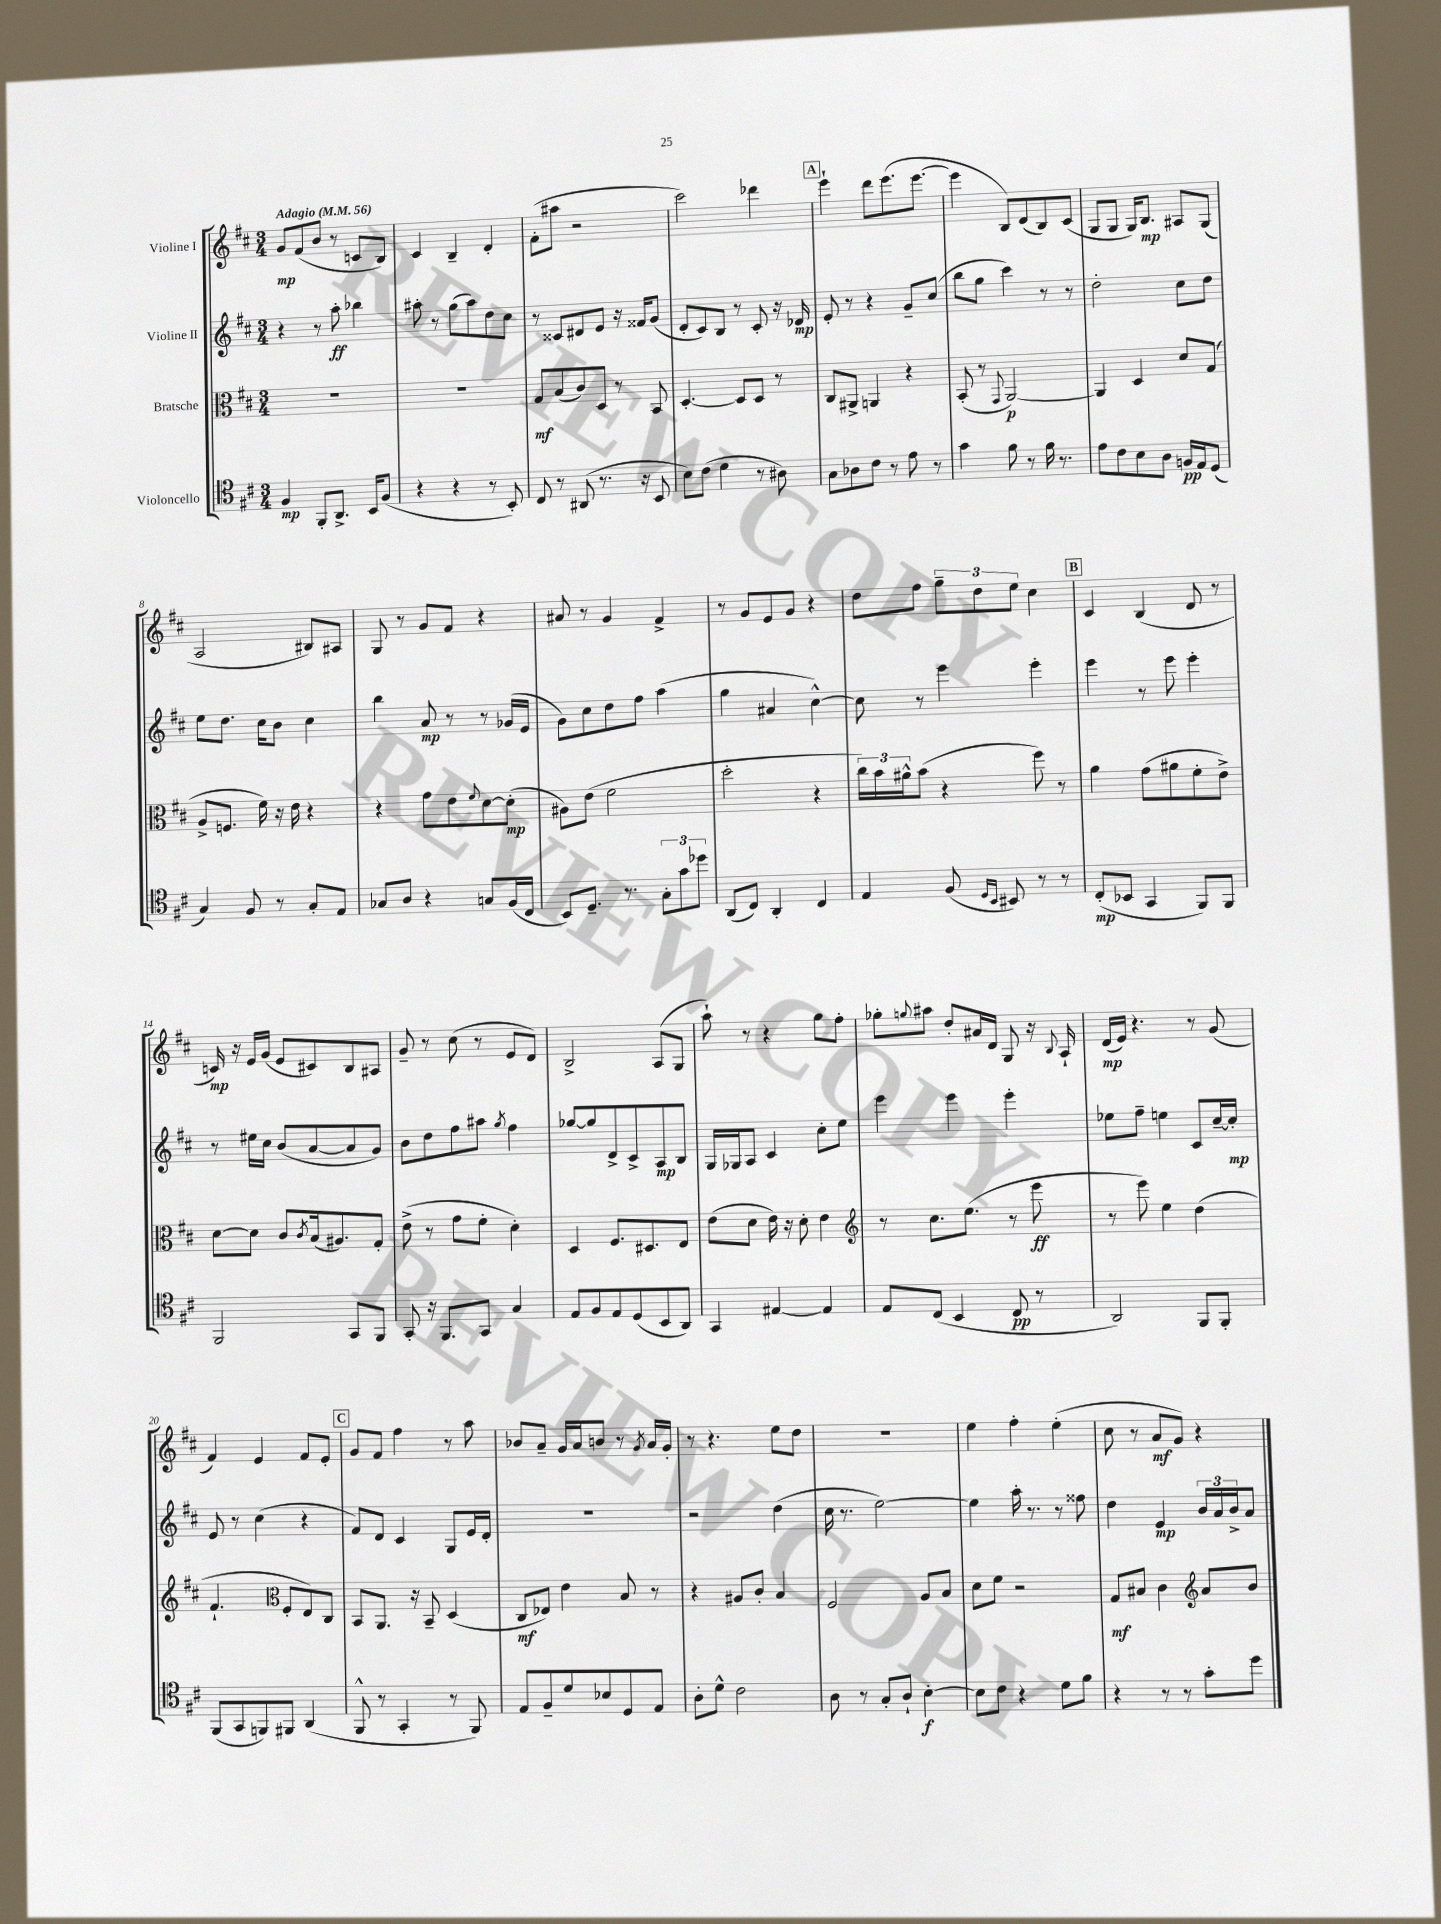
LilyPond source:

<<
\new StaffGroup <<
\new Staff = "s0" \with { instrumentName = "Violine I" } {
    \clef treble \key d \major \numericTimeSignature \time 3/4 \tempo "Adagio" 4 = 56
    g'8\mp fis'8( b'8 r8 c'8 b8) |
    cis'4 b4-- d'4-. |
    fis'8-.( ais''8 r2 |
    cis'''2) des'''4 |
    \mark \markup { \box "A" } e'''4-! d'''8 e'''8.( e'''8.~ |
    e'''4 b8) d'8( b8) cis'8( |
    g8 g8 g16) b8.\mp ais8 g8( |
    a2 bis8) ais8 |
    g8 r8 g'8 fis'8 r4 |
    ais'8 r8 g'4 fis'4-> |
    r8 g'8 e'8 g'8 r4 |
    d''8 fis''8 \tuplet 3/2 { g''8-- d''8 e''8 } cis''4 |
    \mark \markup { \box "B" } cis'4 b4( d'8 r8 |
    c'16\mp) r16 e'16 g'16( e'8 cis'8) b8 ais8 |
    g'8-- r8 cis''8( r8 e'8 d'8) |
    b2-> a8( g8 |
    a''8-!) r8 r4 g''8 fis''8-. |
    ges''8-. \appoggiatura { g''8 } ais''8 d''8-. ais'16 d'16 g8 r16 \appoggiatura { b8 } a16-! |
    d'16\mp( e'16) r4. r8 g'8( |
    fis'4) e'4 fis'8 e'8-. |
    \mark \markup { \box "C" } g'8 fis'8 fis''4 r8 a''8 |
    bes'8 a'8-- g'16 a'16 b'8 r8 \acciaccatura { g'8 } a'16 g'16-. |
    r8 r4. e''8 d''8 |
    R2. |
    e''4 fis''4-. e''4-.( |
    cis''8 r8 a'8\mf g'8) r4 \bar "|." |
}
\new Staff = "s1" \with { instrumentName = "Violine II" } {
    \clef treble \key d \major \numericTimeSignature \time 3/4
    r4 r8 a''8-.\ff bes''4 |
    ais''8-. r8 g''8( ais''8) d''8 cis''8 |
    r8 cisis'8 dis'8 e'8 r16 fisis'16 g'8( |
    d'8-. cis'8) b8 r8 cis'8-. r16 des'16\mp |
    \mark \markup { \box "A" } e'8-. r8 r4 g'8-- cis''8( |
    b''8 g''8 cis'''4) r8 r8 |
    d''2-. cis''8 d''8 |
    e''8 d''8. cis''16 b'8 cis''4 |
    b''4 a'8\mp r8 r8 ges'16( e'16 |
    g'8) cis''8 d''8 fis''8 a''4( |
    g''4 ais'4 cis''4~-^) |
    cis''8 r8 e'''4 e'''4-. |
    \mark \markup { \box "B" } e'''4 r8 e'''8 e'''4-. |
    r8 eis''16 cis''16 b'8( a'8~ a'8 g'8) |
    b'8 d''8 fis''8 ais''8 \acciaccatura { g''8 } fis''4 |
    ges''8~ ges''8 d'8-> cis'8-> a8\mp b8 |
    g16 ges16 a8 cis'4 cis''8-. e''8 |
    e'''4 e'''4 e'''4-. |
    ees''8 fis''8-- e''4 cis'8 cis''16~-- cis''16-.\mp |
    e'8 r8 cis''4( r4 |
    \mark \markup { \box "C" } fis'8) d'8 cis'4 g8 e'16 d'16-. |
    R2. |
    r2 d''4( |
    cis''16 r8. e''2~) |
    e''4 a''16-. r8. r8 fisis''8 |
    d''4 e'4\mp \tuplet 3/2 { b'16 a'16 b'16-> } a'8 \bar "|." |
}
\new Staff = "s2" \with { instrumentName = "Bratsche" } {
    \clef alto \key d \major \numericTimeSignature \time 3/4
    R2. |
    R2. |
    g8\mf b8( cis'8) d8 r8 b,8 |
    d4.~-. d8 d8 r8 |
    \mark \markup { \box "A" } cis8 ais,8-> a,4 r4 |
    b,8-.( r8 \appoggiatura { g,8 } a,2~\p) |
    a,4 d4 d'8 g8( |
    a8-> f8. fis'16) r16 e'16 r4 |
    r4 g'8 e'8 \appoggiatura { fis'8 } d'8~ d'8-.\mp( |
    ais8) e'8( fis'2 |
    d''2-. r4 |
    \tuplet 3/2 { cis''16) b'16 ais'16-^ } b'8( r4 fis''8) r8 |
    \mark \markup { \box "B" } a'4 g'8( ais'8 fis'8-. e'8->) |
    d'8~ d'8 cis'8 \acciaccatura { cis'8 } b16( ais8.) g8-. |
    e'8->( r8 g'8 fis'8-. d'4-.) |
    d4 fis8. dis8. e8 |
    e'8( d'8 e'16) r16 d'8-. e'4 |
    \clef treble r8 cis''8. e''8.( r8 e'''8\ff |
    r8 e'''8) e''4 d''4( |
    fis'4.-! \clef alto fis8-. e8) cis8 |
    \mark \markup { \box "C" } b,8 a,8. r16 b,8-- d4( |
    cis8\mf ees8) e'4 b8 r8 |
    r4 ais8 cis'8-. b4 |
    fis2 a8 b8 |
    d'8 fis'8 r2 |
    g8\mf bis8 cis'4 \clef treble a'8 b'8 \bar "|." |
}
\new Staff = "s3" \with { instrumentName = "Violoncello" } {
    \clef tenor \key d \major \numericTimeSignature \time 3/4
    fis4\mp fis,8-. a,8.-> b,16 fis8( |
    r4 r4 r8 b,8-.) |
    cis8 r8 ais,8( r8. r16 b,8 |
    b8) cis'8( d'4 r8 ais8) |
    \mark \markup { \box "A" } g8 aes8 cis'8 r8 e'8 r8 |
    g'4 fis'8 r8 fis'16 r8. |
    e'8 cis'8 b8 a8 f16\pp e16 d8( |
    g4) fis8 r8 g8-. e8 |
    ges8 a8 r4 g8 fis16( cis16 |
    b,8) d8.-- r8. \tuplet 3/2 { g8-. g'8 des''8 } |
    a,8( cis8) a,4-. cis4 |
    e4 fis8( \grace { d16 b,16 } bis,8) r8 r8 |
    \mark \markup { \box "B" } cis8-.\mp( bes,8 g,4 fis,8) fis,8 |
    fis,2 g,8 fis,8 |
    g,8-. r16 fis,8. g,8 g4 |
    e8 fis8 e8 d8( b,8 a,8) |
    g,4 eis4~ eis4 |
    e8 cis8( b,4 cis8\pp r8 |
    a,2) fis,8 fis,8-. |
    fis,8( g,8 f,8) fis,8 a,4( |
    \mark \markup { \box "C" } fis,8-^ r8 g,4-. r8 fis,8) |
    e8 fis8-- d'8 bes8 d8 e8 |
    a8-. d'8-^ cis'2 |
    a8 r8 g8-. a8-! b4~-.\f |
    b8 cis'8 r4 d'8 fis'8 |
    r4 r8 r8 g'8-. d''8 \bar "|." |
}
>>
>>
